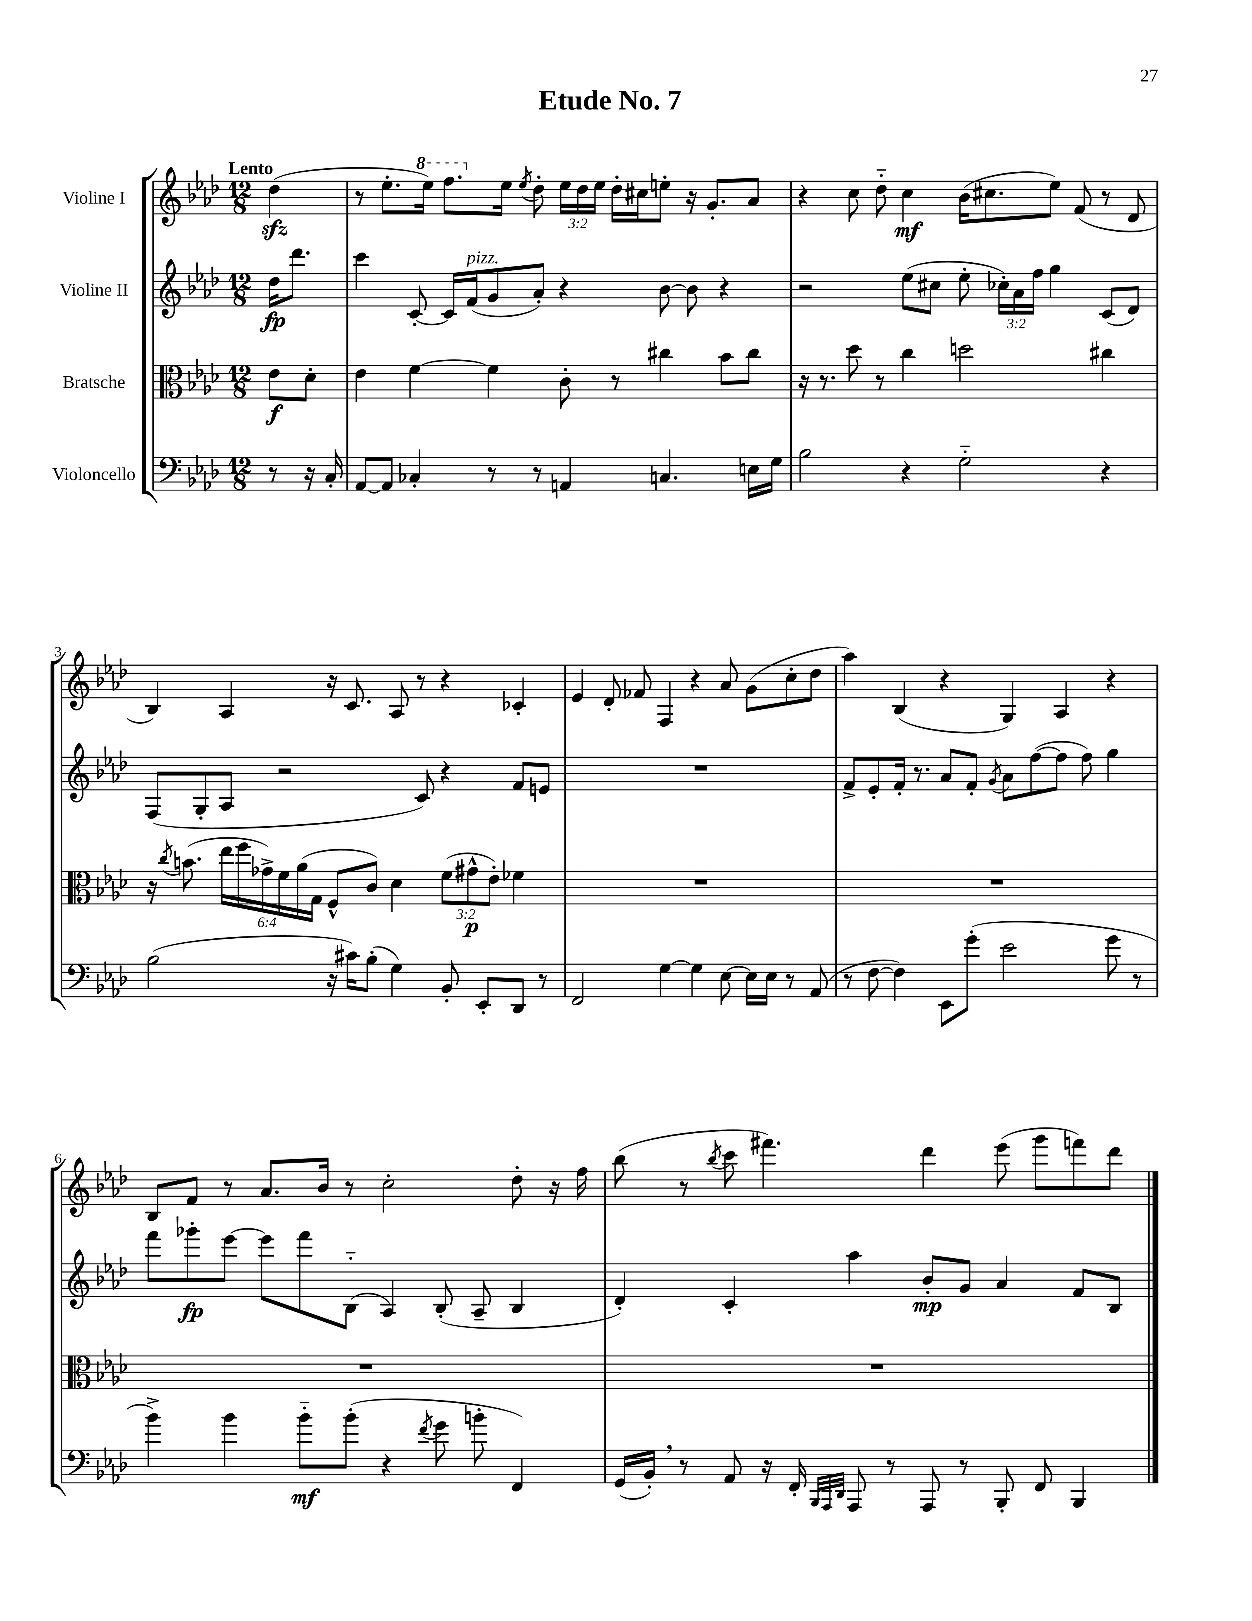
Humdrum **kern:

**kern	**kern	**kern	**kern
*staff4	*staff3	*staff2	*staff1
*clefF4	*clefC3	*clefG2	*clefG2
*k[b-e-a-d-]	*k[b-e-a-d-]	*k[b-e-a-d-]	*k[b-e-a-d-]
*M12/8	*M12/8	*M12/8	*M12/8
8r	8e-\L	16dd-\LK	(4dd-\
.	.	8.ddd-\J	.
16r	8d-'\J	.	.
16C'/	.	.	.
=	=	=	=
[8AA-/L	4e-\	4ccc\	8r
8AA-/]J	.	.	8.ee-'\L
4C-'/	[4f\	[8c'/	.
.	.	.	16eee-\Jk)
.	.	16c/]LL	8.fff\L
.	.	(16f/J	.
8r	4f\]	8g/	.
.	.	.	16ee-\Jk
.	.	.	8qee-/
8r	.	8a-'/J)	8dd-'\
4AA/	8c'\	4r	24ee-\LL
.	.	.	24dd-\
.	.	.	24ee-\JJ
.	8r	.	16dd-'\LL
.	.	.	16cc#\J
4.C/	4cc#\	[8b-\	8ee'\J
.	.	8b-\]	16r
.	.	.	8.g'/L
.	8b-\L	4r	.
16E\LL	8cc#\J	.	8a-/J
16G\JJ	.	.	.
=	=	=	=
2B-\	16r	2r	4r
.	8.r	.	.
.	8dd-\	.	8cc\
.	8r	.	8dd-'~\
4r	4cc\	(8ee-\L	4cc\
.	.	8cc#\J	.
2G'~\	2dd\	8ee-'\	(16b-\LK
.	.	.	8.cc#\
.	.	24cc-'\LL)	.
.	.	24a-\	.
.	.	24ff\JJ	.
.	.	4gg\	8ee-\J)
.	.	.	(8f/
4r	4cc#\	(8c/L	8r
.	.	8d-/J)	8d-/
=	=	=	=
(2B-\	16r	(8F/L	4B-/)
.	8qcc/	.	.
.	(8.b\	.	.
.	.	8G'/	.
.	24ee-\LL	8A-/J	4A-/
.	24ff\	.	.
.	24g-^\)	.	.
.	24f\	2r	.
.	(24a-\	.	.
.	24G\JJ	.	.
16r	8F^^/L	.	16r
16c#\LK)	.	.	8.c/
(8B-'\J	8c/J)	.	.
4G\)	4d-\	.	8A-/
.	.	8c/)	8r
8BB-'/	(12f\L	4r	4r
.	12g#^^\	.	.
8EE-'/L	.	.	.
.	12e-'\J)	.	.
8DD-/J	4f-\	8f/L	4c-'/
8r	.	8e/J	.
=	=	=	=
2FF/	1.r	1.r	4e-/
.	.	.	8d-'/
.	.	.	8f-/
[4G\	.	.	4F/
4G\]	.	.	4r
[8E-\	.	.	8a-/
16E-\]LL	.	.	(8g\L
16E-\JJ	.	.	.
8r	.	.	8cc'\
(8AA-/	.	.	8dd-\J
=	=	=	=
8r	1.r	8f^/L	4aa-\)
[8F\	.	8e-'/	.
4F\])	.	16f'/Jk	(4B-/
.	.	8.r	.
8EE-\L	.	8a-/L	4r
(8g'\J	.	8f'/J	.
.	.	8qg/	.
2e-\	.	8a-\L	4G/)
.	.	([8ff\	.
.	.	8ff\]J	4A-/
.	.	8ff\)	.
8g\	.	4gg\	4r
8r	.	.	.
=	=	=	=
4b-^\)	1.r	8fff\L	8B-/L
.	.	8ggg-'\	8f/J
4b-\	.	[8eee-\J	8r
.	.	8eee-\]L	8.a-/L
8b-'~\L	.	8fff\	.
.	.	.	16b-/Jk
(8b-'\J	.	(8B-'~\J	8r
4r	.	4A-/)	2cc'\
8qf/	.	.	.
8g\	.	(8B-'/	.
8b'\	.	8A-~/	.
4FF/)	.	4B-/	8dd-'\
.	.	.	16r
.	.	.	16ff\
=	=	=	=
(16GG/LL	1.r	4d-'/)	(8bb-\
16BB-'/JJ)	.	.	.
8r	.	.	8r
.	.	.	8qbb-/
8AA-/	.	4c'/	8ccc\
16r	.	.	4.fff#\)
16FF'/	.	.	.
32qqBBB-/LLL	.	.	.
32qqAAA-/	.	.	.
32qqDD-/JJJ	.	.	.
8AAA-/	.	4aa-\	.
8r	.	.	.
8AAA-/	.	8b-'/L	4ddd-\
8r	.	8g/J	.
8BBB-'/	.	4a-/	(8eee-\
8FF/	.	.	8ggg\L
4BBB-/	.	8f/L	8fff\)
.	.	8B-/J	8ddd-\J
==	==	==	==
*-	*-	*-	*-
